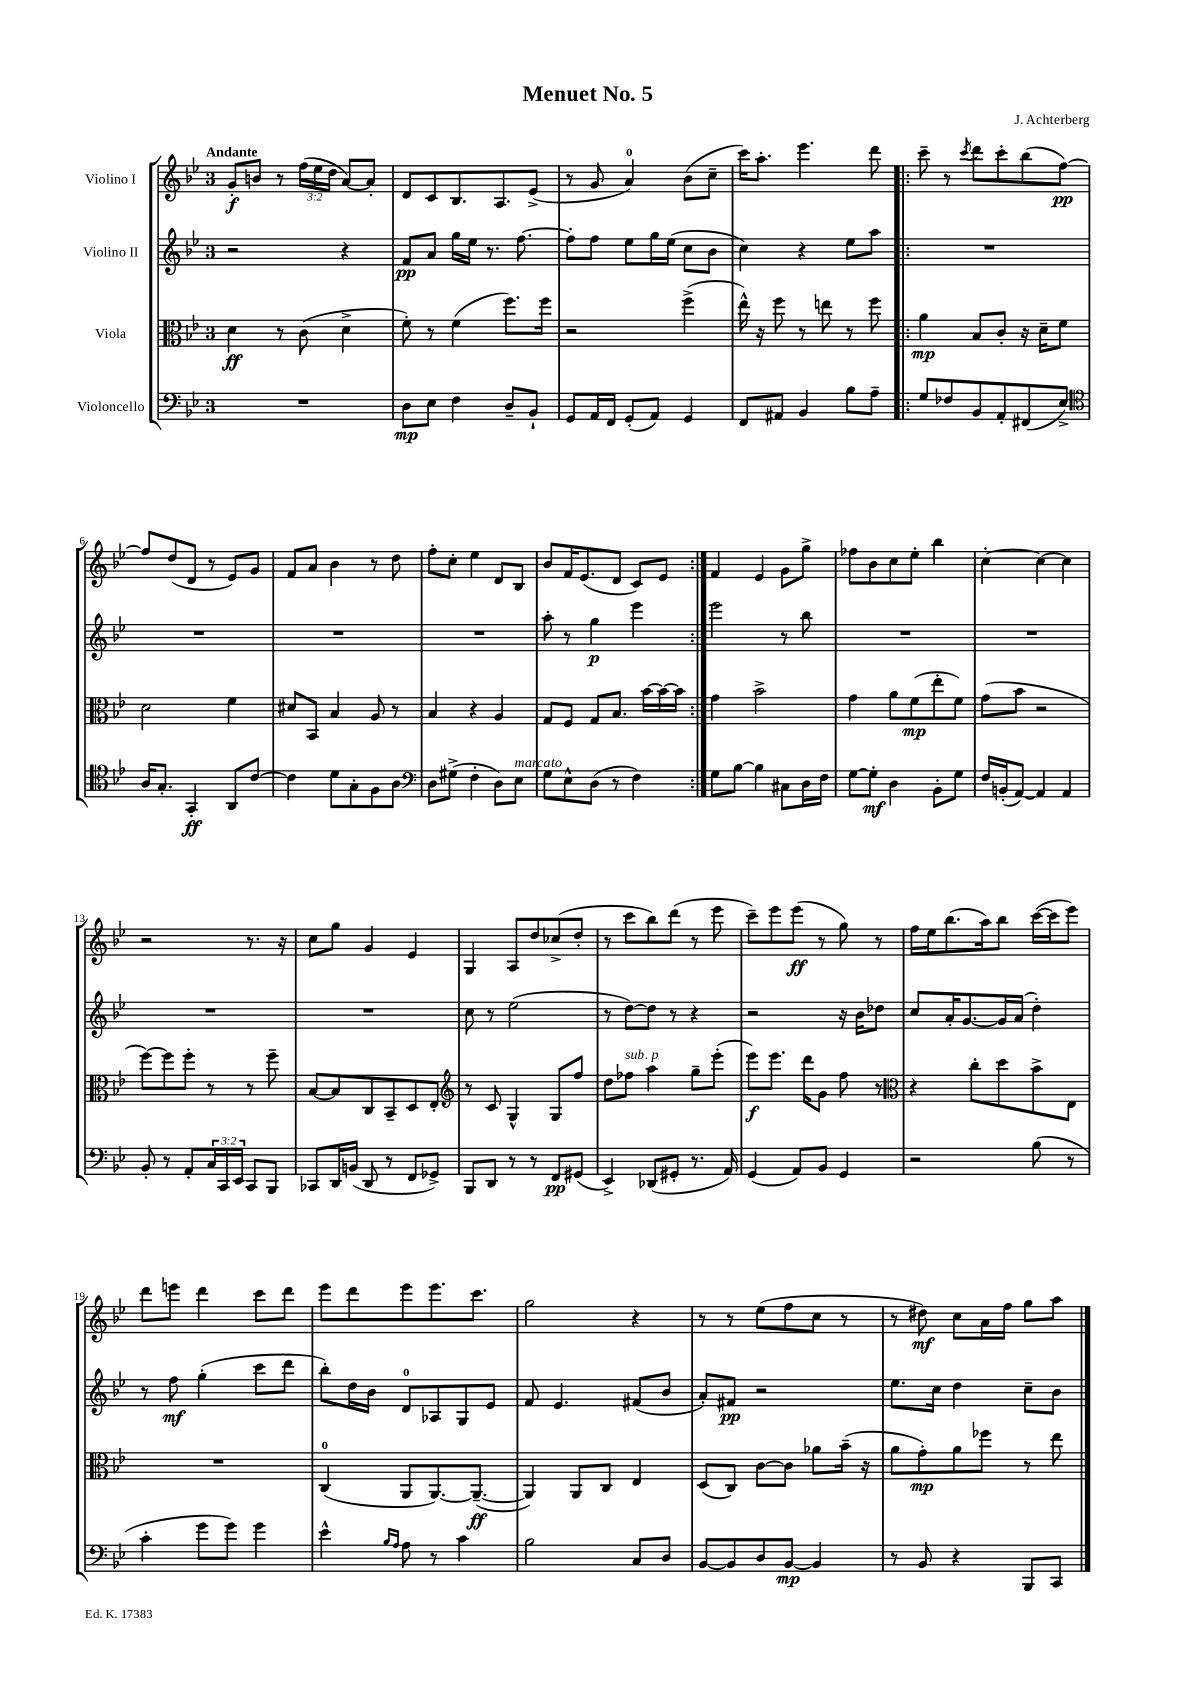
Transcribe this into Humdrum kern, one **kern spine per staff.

**kern	**dynam	**kern	**dynam	**kern	**dynam	**kern	**dynam
*part4	*part4	*part3	*part3	*part2	*part2	*part1	*part1
*staff4	*staff4	*staff3	*staff3	*staff2	*staff2	*staff1	*staff1
*I"Violoncello	*	*I"Viola	*	*I"Violino II	*	*I"Violino I	*
*clefF4	*	*clefC3	*	*clefG2	*	*clefG2	*
*k[b-e-]	*	*k[b-e-]	*	*k[b-e-]	*	*k[b-e-]	*
*M3/4	*	*M3/4	*	*M3/4	*	*M3/4	*
=1	=1	=1	=1	=1	=1	=1	=1
!	!	!	!	!	!	!LO:TX:a:B:t=Andante	!
2.r	.	4d\	ff	2r	.	8g'/L	f
.	.	.	.	.	.	8bn/J	.
.	.	8r	.	.	.	8r	.
.	.	(8c\	.	.	.	(24ff\LL	.
.	.	.	.	.	.	24ee-\	.
.	.	.	.	.	.	24dd\JJ	.
.	.	4d^\	.	4r	.	[8a/L)	.
.	.	.	.	.	.	8a'/J]	.
=2	=2	=2	=2	=2	=2	=2	=2
8D\L	mp	8f'\)	.	8f/L	pp	8d/L	.
8E-\J	.	8r	.	8a/J	.	8c/	.
4F\	.	(4f\	.	16gg\LL	.	8.B-/	.
.	.	.	.	16ee-\JJ	.	.	.
.	.	.	.	8.r	.	.	.
.	.	.	.	.	.	8.A/	.
8D~/L	.	8.ff\L)	.	.	.	.	.
.	.	.	.	[8.ff\	.	.	.
8BB-`/J	.	.	.	.	.	(8e-^/J	.
.	.	16ff\Jk	.	.	.	.	.
=3	=3	=3	=3	=3	=3	=3	=3
8GG/L	.	2r	.	8ff'\L]	.	8r	.
16AA/L	.	.	.	8ff\J	.	8g/	.
16FF/JJ	.	.	.	.	.	.	.
(8GG'/L	.	.	.	8ee-\L	.	4a/)	.
8AA/J)	.	.	.	16gg\L	.	.	.
.	.	.	.	(16ee-\JJ	.	.	.
4GG/	.	(4ff^\	.	8cc\L	.	(8b-\L	.
.	.	.	.	8b-\J	.	8cc~\J	.
=4	=4	=4	=4	=4	=4	=4	=4
8FF/L	.	16ee-^^\)	.	4cc\)	.	16ccc\KL)	.
.	.	16r	.	.	.	8.aa'\J	.
8AA#X/J	.	8ff\	.	.	.	.	.
4BB-/	.	8r	.	4r	.	4.eee-\	.
.	.	8een\	.	.	.	.	.
8B-\L	.	8r	.	8ee-\L	.	.	.
8A~\J	.	8ff\	.	8aa\J	.	8ddd\	.
=5!|:	=5!|:	=5!|:	=5!|:	=5!|:	=5!|:	=5!|:	=5!|:
8G/L	.	4a\	mp	2.r	.	8ccc~\	.
8F-X/	.	.	.	.	.	8r	.
.	.	.	.	.	.	8qccc/	.
8BB-/	.	8B-/L	.	.	.	8ddd\L	.
8AA'/	.	8c'/J	.	.	.	8ccc'\	.
(8FF#X/	.	16r	.	.	.	(8bb-\	.
.	.	16d~\KL	.	.	.	.	.
8E-^/J)	.	8f\J	.	.	.	[8ff\J)	pp
!!LO:LB:g=z
=6	=6	=6	=6	=6	=6	=6	=6
*clefC4	*	*	*	*	*	*	*
16A/KL	.	2d\	.	2.r	.	8ff/L]	.
8.G'/J	.	.	.	.	.	.	.
.	.	.	.	.	.	(8dd/	.
4GG'/	ff	.	.	.	.	8d/J	.
.	.	.	.	.	.	8r	.
8AA/L	.	4f\	.	.	.	8e-/L)	.
[8c/J	.	.	.	.	.	8g/J	.
=7	=7	=7	=7	=7	=7	=7	=7
4c\]	.	8d#X/L	.	2.r	.	8f/L	.
.	.	8BB-/J	.	.	.	8a/J	.
8d\L	.	4B-/	.	.	.	4b-\	.
8G'\	.	.	.	.	.	.	.
8F\	.	8A/	.	.	.	8r	.
8A\J	.	8r	.	.	.	8dd\	.
=8	=8	=8	=8	=8	=8	=8	=8
*clefF4	*	*	*	*	*	*	*
8D\L	.	4B-/	.	2.r	.	8ff'\L	.
(8G#X^\J	.	.	.	.	.	8cc'\J	.
4F'\	.	4r	.	.	.	4ee-\	.
8D\L)	.	4A/	.	.	.	8d/L	.
!LO:TX:a:i:t=marcato	!	!	!	!	!	!	!
8E-\J	.	.	.	.	.	8B-/J	.
=9	=9	=9	=9	=9	=9	=9	=9
8G\L	.	8G/L	.	8aa'\	.	8b-/L	.
8E-^^\	.	8F/J	.	8r	.	16f/K	.
.	.	.	.	.	.	(8.e-/	.
(8D\J	.	8G/L	.	4gg\	p	.	.
8r	.	8.B-/J	.	.	.	8d/J	.
4F\)	.	.	.	4eee-\	.	8c/L)	.
.	.	[16b-\LL	.	.	.	.	.
.	.	16b-\_	.	.	.	8e-/J	.
.	.	16b-\JJ]	.	.	.	.	.
=10:|!	=10:|!	=10:|!	=10:|!	=10:|!	=10:|!	=10:|!	=10:|!
8G\L	.	4g\	.	2eee-\	.	4f/	.
[8B-\J	.	.	.	.	.	.	.
4B-\]	.	2b-^\	.	.	.	4e-/	.
8C#X\L	.	.	.	8r	.	8g\L	.
16D\L	.	.	.	8bb-\	.	8gg^\J	.
16F\JJ	.	.	.	.	.	.	.
=11	=11	=11	=11	=11	=11	=11	=11
[8G\L	.	4g\	.	2.r	.	8ff-X\L	.
8G'\J]	mf	.	.	.	.	8b-\	.
4D\	.	8a\L	.	.	.	8cc\	.
.	.	(8f\	mp	.	.	8ee-'\J	.
8BB-'\L	.	8ee-'\	.	.	.	4bb-\	.
8G\J	.	8f\J)	.	.	.	.	.
=12	=12	=12	=12	=12	=12	=12	=12
16F/LL	.	(8g\L	.	2.r	.	[4cc'\	.
(16BBn'/J	.	.	.	.	.	.	.
[8AA/J)	.	8b-\J	.	.	.	.	.
4AA/]	.	2r	.	.	.	4cc\_	.
4AA/	.	.	.	.	.	4cc\]	.
!!LO:LB:g=z
=13	=13	=13	=13	=13	=13	=13	=13
8BB-'/	.	[8ff\L)	.	2.r	.	2r	.
8r	.	8ff\]	.	.	.	.	.
8AA'/L	.	8ff'\J	.	.	.	.	.
24C/L	.	8r	.	.	.	.	.
24CC/	.	.	.	.	.	.	.
24EE-/JJ	.	.	.	.	.	.	.
8CC/L	.	8r	.	.	.	8.r	.
8BBB-/J	.	8ff~\	.	.	.	.	.
.	.	.	.	.	.	16r	.
=14	=14	=14	=14	=14	=14	=14	=14
8CC-X/L	.	[8B-/L	.	2.r	.	8cc\L	.
16DD/L	.	8B-/]	.	.	.	8gg\J	.
(16BBn/JJ	.	.	.	.	.	.	.
8DD/	.	8C/	.	.	.	4g/	.
8r	.	8BB-~/	.	.	.	.	.
8FF/L	.	8D/	.	.	.	4e-/	.
8GG-X^/J)	.	8E-'/J	.	.	.	.	.
=15	=15	=15	=15	=15	=15	=15	=15
*	*	*clefG2	*	*	*	*	*
8BBB-/L	.	8r	.	8cc\	.	4G/	.
8DD/J	.	8c/	.	8r	.	.	.
8r	.	4G^^/	.	(2ee-\	.	8A/L	.
8r	.	.	.	.	.	8dd/	.
8FF/L	pp	8G/L	.	.	.	(8cc-X^/	.
(8GG#X/J	.	8ff/J	.	.	.	8dd'/J	.
=16	=16	=16	=16	=16	=16	=16	=16
4EE-^/)	.	8dd\L	.	8r	.	8r	.
!	!	!LO:TX:a:i:t=sub. p	!	!	!	!	!
.	.	8ff-X\J	.	[8dd\L)	.	8ccc\L	.
(8DD-X/L	.	4aa\	.	8dd\J]	.	8bb-\)	.
8GG#X'/J	.	.	.	8r	.	(8ddd\J	.
8.r	.	8gg~\L	.	4r	.	8r	.
.	.	(8eee-'\J	.	.	.	8eee-\	.
16AA/)	.	.	.	.	.	.	.
=17	=17	=17	=17	=17	=17	=17	=17
(4GG/	.	8eee-\L)	f	2r	.	8ccc~\L)	.
.	.	8.eee-\J	.	.	.	8eee-\	.
8AA/L)	.	.	.	.	.	(8eee-\J	ff
.	.	16ddd\KL	.	.	.	.	.
8BB-/J	.	8g\J	.	.	.	8r	.
4GG/	.	8ff\	.	16r	.	8gg\)	.
.	.	.	.	16b-\KL	.	.	.
.	.	8r	.	8dd-X\J	.	8r	.
=18	=18	=18	=18	=18	=18	=18	=18
*	*	*clefC3	*	*	*	*	*
2r	.	4r	.	8cc/L	.	16ff\LL	.
.	.	.	.	.	.	16ee-\J	.
.	.	.	.	16a'/K	.	(8.bb-\	.
.	.	.	.	[8.g/	.	.	.
.	.	8cc'\L	.	.	.	.	.
.	.	.	.	.	.	16aa\k)	.
.	.	8dd\	.	16g/L]	.	8bb-\J	.
.	.	.	.	(16a/JJ	.	.	.
(8B-\	.	8b-^\	.	4dd'\)	.	([16ccc\LL	.
.	.	.	.	.	.	16ccc\J]	.
8r	.	8E-\J	.	.	.	8eee-\J)	.
!!LO:LB:g=z
=19	=19	=19	=19	=19	=19	=19	=19
4c'\	.	2.r	.	8r	.	8ddd\L	.
.	.	.	.	8ff\	mf	8eeen\J	.
8g\L	.	.	.	(4gg'\	.	4ddd\	.
8g\J)	.	.	.	.	.	.	.
4g\	.	.	.	8ccc\L	.	8ccc\L	.
.	.	.	.	8ddd\J	.	8ddd\J	.
=20	=20	=20	=20	=20	=20	=20	=20
4e-^^\	.	(4C/	.	8bb-'\L)	.	8eee-\L	.
.	.	.	.	16dd\L	.	8ddd\	.
.	.	.	.	16b-\JJ	.	.	.
16qqB-/LL	.	.	.	.	.	.	.
16qqA/JJ	.	.	.	.	.	.	.
8A\	.	8AA/L	.	8d/L	.	8eee-\	.
8r	.	[8.AA/)	.	8A-X/	.	8.eee-\	.
4c\	.	.	.	8G/	.	.	.
.	.	(8.AA~/J_	ff	.	.	8.ccc\J	.
.	.	.	.	8e-/J	.	.	.
=21	=21	=21	=21	=21	=21	=21	=21
2B-\	.	4AA/])	.	8f/	.	2gg\	.
.	.	.	.	4.e-/	.	.	.
.	.	8AA/L	.	.	.	.	.
.	.	8C/J	.	.	.	.	.
8C/L	.	4E-/	.	(8f#X/L	.	4r	.
8D/J	.	.	.	8b-/J	.	.	.
=22	=22	=22	=22	=22	=22	=22	=22
[8BB-/L	.	(8D/L	.	8a'/L)	.	8r	.
8BB-/]	.	8C/J)	.	8f#X/J	pp	8r	.
8D/	.	[8c\L	.	2r	.	(8ee-\L	.
[8BB-/J	mp	8c\J]	.	.	.	8ff\	.
4BB-/]	.	8a-X\L	.	.	.	8cc\J	.
.	.	(16b-~\Jk	.	.	.	8r	.
.	.	16r	.	.	.	.	.
=23	=23	=23	=23	=23	=23	=23	=23
8r	.	8a\L	.	8.ee-\L	.	8r	.
8BB-/	.	8g'\)	mp	.	.	8dd#X\)	mf
.	.	.	.	16cc\Jk	.	.	.
4r	.	8a\	.	4dd\	.	8cc\L	.
.	.	8ff-X\J	.	.	.	16a\L	.
.	.	.	.	.	.	16ff\JJ	.
8BBB-/L	.	8r	.	8cc~\L	.	8gg\L	.
8CC/J	.	8ee-\	.	8b-\J	.	8aa\J	.
==	==	==	==	==	==	==	==
*-	*-	*-	*-	*-	*-	*-	*-
